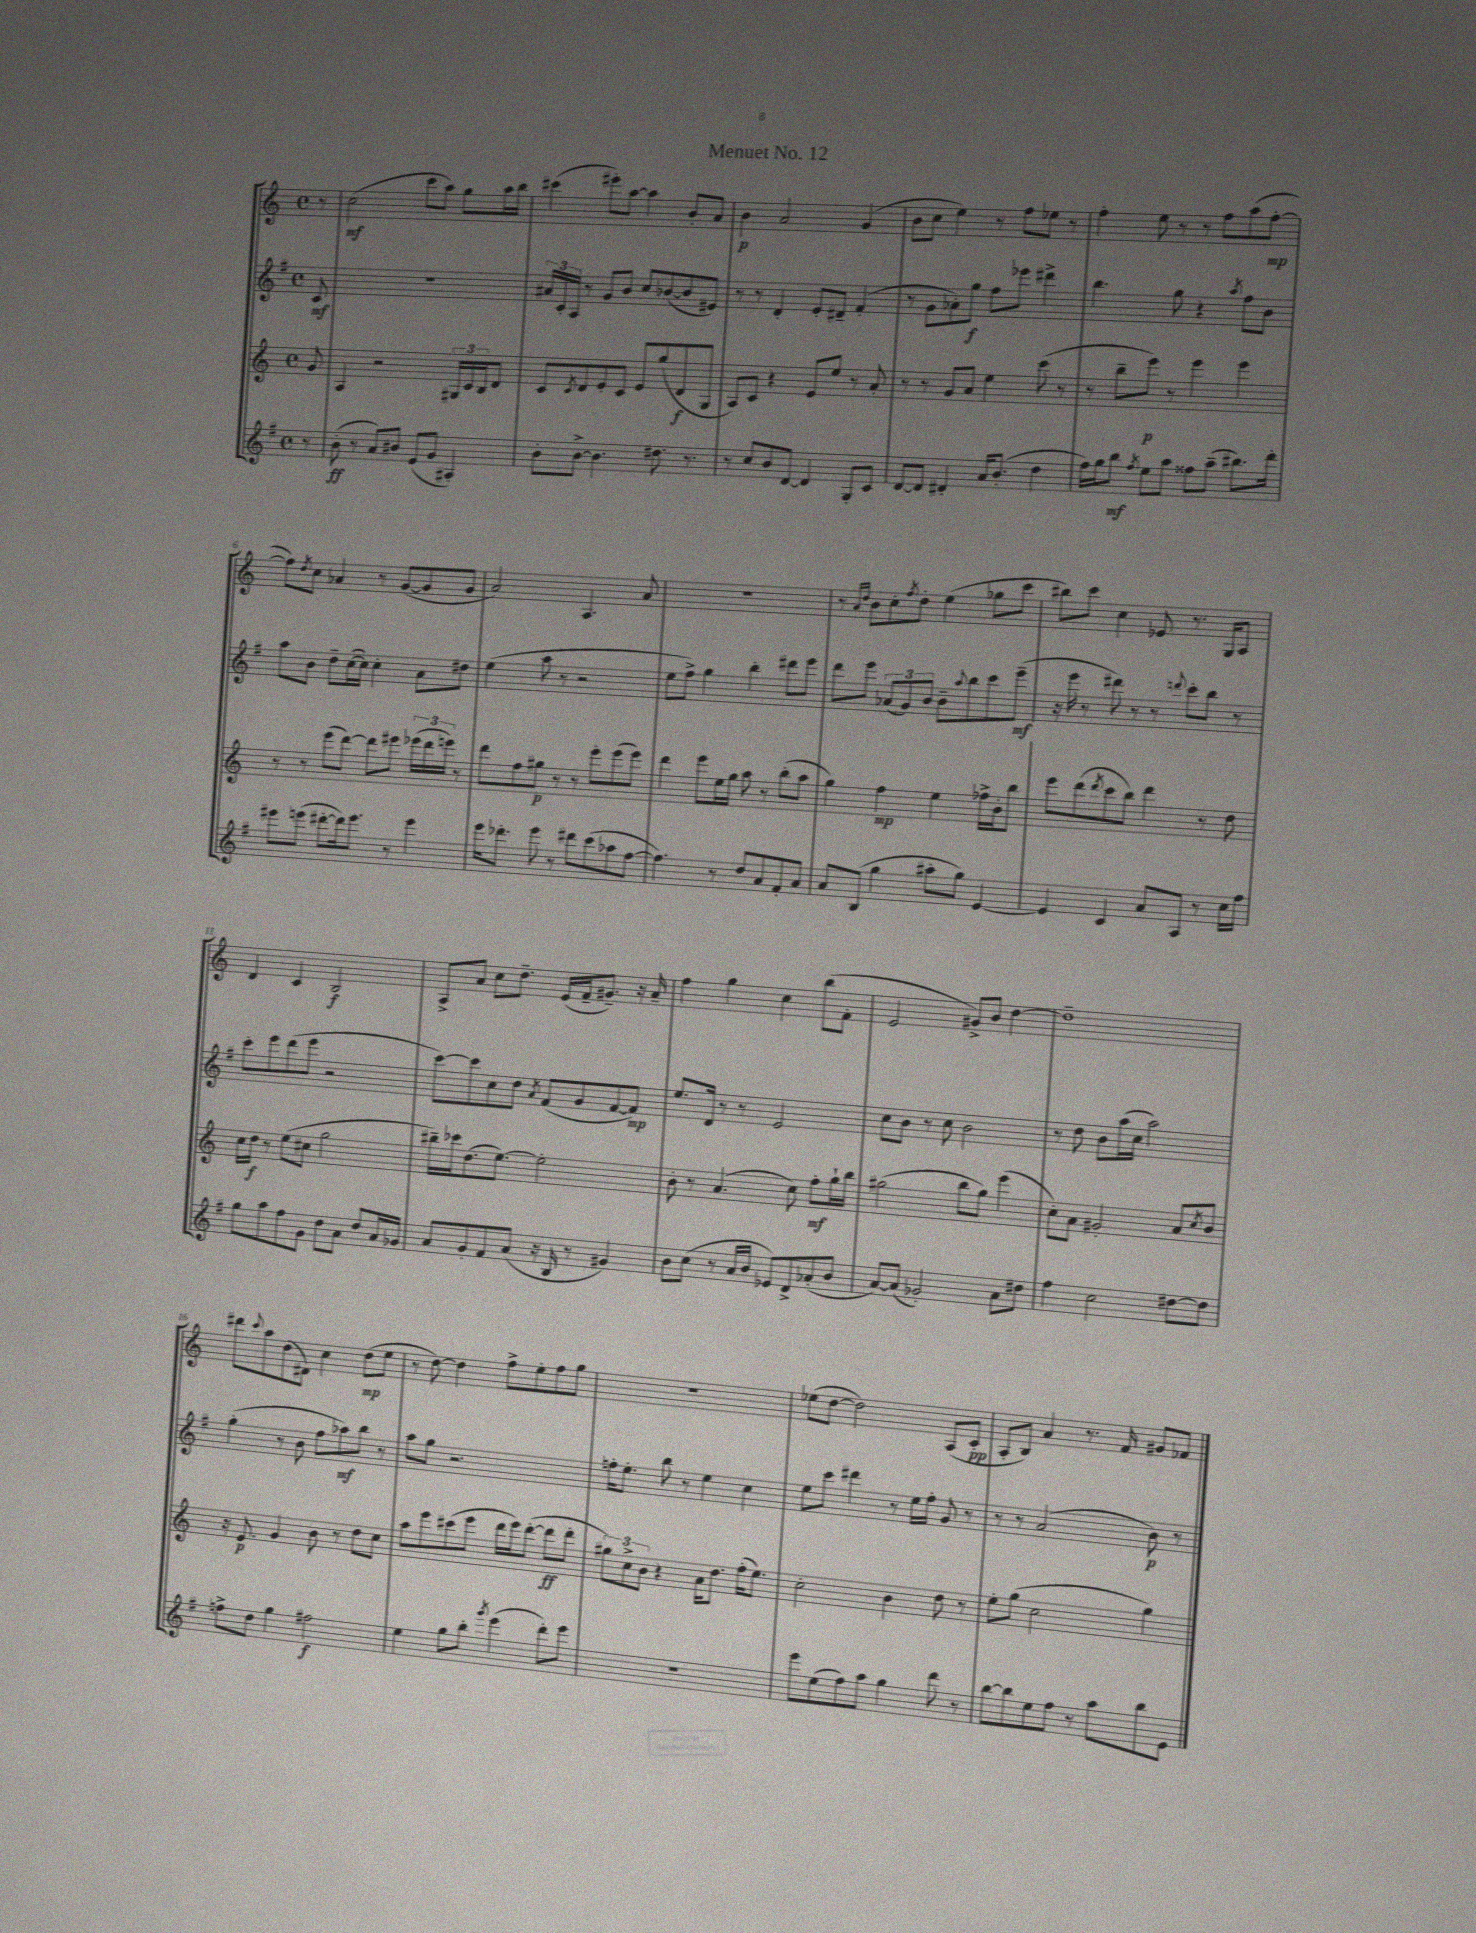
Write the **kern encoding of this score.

**kern	**dynam	**kern	**dynam	**kern	**dynam	**kern	**dynam
*part4	*part4	*part3	*part3	*part2	*part2	*part1	*part1
*staff4	*staff4	*staff3	*staff3	*staff2	*staff2	*staff1	*staff1
*clefG2	*	*clefG2	*	*clefG2	*	*clefG2	*
*k[f#]	*	*k[]	*	*k[f#]	*	*k[]	*
*M4/4	*	*M4/4	*	*M4/4	*	*M4/4	*
*met(c)	*	*met(c)	*	*met(c)	*	*met(c)	*
=	=	=	=	=	=	=	=
8r	.	8g/	.	8c/	mf	8r	.
=1	=1	=1	=1	=1	=1	=1	=1
(8b'\	ff	4A/	.	1r	.	(2cc\	mf
8r	.	.	.	.	.	.	.
8a/L)	.	2r	.	.	.	.	.
8b#X/J	.	.	.	.	.	.	.
(8e/L	.	.	.	.	.	8ccc\L	.
8g/J	.	.	.	.	.	8aa\J)	.
4A#X'/)	.	24G#X/LL	.	.	.	8gg\L	.
.	.	24c/	.	.	.	.	.
.	.	24B/J	.	.	.	.	.
.	.	8d/J	.	.	.	16aa\L	.
.	.	.	.	.	.	16bb\JJ	.
=2	=2	=2	=2	=2	=2	=2	=2
8b'\L	.	8c/L	.	24a#X/LL	.	(4ccc#X\	.
.	.	.	.	24c'/	.	.	.
.	.	.	.	24A/JJ	.	.	.
.	.	8qc/	.	.	.	.	.
[8b^\J	.	8d/	.	8r	.	.	.
4.b\]	.	8e'/	.	8g/L	.	8eee#X'\L)	.
.	.	8c/J	.	8b/J	.	[8aa\J	.
.	.	8e/L	.	8cc/L	.	4aa\]	.
8.dd#X\	.	(8gg/	.	([8b-X/	.	.	.
.	.	8d/	f	8b-/]	.	8b'/L	.
8.r	.	.	.	.	.	.	.
.	.	8G/J	.	8e#X/J)	.	8a/J	.
=3	=3	=3	=3	=3	=3	=3	=3
8r	.	8A/L)	.	8r	.	4b\	p
8cc/L	.	8c/J	.	8r	.	.	.
8b/	.	4r	.	4d'/	.	2a/	.
[8d/J	.	.	.	.	.	.	.
4d/]	.	8e/L	.	8e'/L	.	.	.
.	.	8ee/J	.	8d#X~/J	.	.	.
8G'/L	.	8r	.	(4f#'/	.	(4g/	.
8c/J	.	8a'/	.	.	.	.	.
=4	=4	=4	=4	=4	=4	=4	=4
[8d/L	.	8r	.	8r	.	8b\L	.
8d/J]	.	8r	.	8g\L	.	8cc\J	.
4d#X'/	.	8g/L	.	8a-X'\)	.	4ee\)	.
.	.	8a/J	.	8gg\J	f	.	.
16a/KL	.	4ee\	.	8ff#\L	.	8r	.
(8.b'/J	.	.	.	.	.	.	.
.	.	.	.	8eee-X\J	.	8ff\L	.
4dd\	.	(8ccc\	.	4ddd#X^\	.	8ee-X\J	.
.	.	8r	.	.	.	8r	.
=5	=5	=5	=5	=5	=5	=5	=5
16ff#\LL)	.	8r	.	4.bb\	.	4ff'\	.
16gg\J	.	.	.	.	.	.	.
8bb\J	mf	8bb~\L	.	.	.	.	.
8qff#/	.	.	.	.	.	.	.
8ee\L	.	8eee\J)	p	.	.	8ee\	.
8aa\J	.	8r	.	8gg\	.	8r	.
8ff##X\L	.	4eee\	.	4r	.	8r	.
(8aa~\J	.	.	.	.	.	8ff\L	.
.	.	.	.	8qaa/	.	.	.
8.bb#X\L)	.	4eee\	.	8ff#\L	.	(8aa\	.
.	.	.	.	8b\J	.	[8ff'\J	mp
16ddd'\Jk	.	.	.	.	.	.	.
!!LO:LB:g=z
=6	=6	=6	=6	=6	=6	=6	=6
8eee#X\L	.	8r	.	8aa\L	.	8ff\L])	.
.	.	.	.	.	.	8qdd/	.
(8eeen\J	.	8r	.	8b\J	.	8cc\J	.
[8ddd#X'\L	.	(8eee\L	.	8dd~\L	.	4a-X/	.
16ddd#\k])	.	[8ddd\J)	.	([16cc\L	.	.	.
8.eee\J	.	.	.	16cc\JJ])	.	.	.
.	.	8ddd\L]	.	4cc'\	.	8r	.
8r	.	8eee#X\J	.	.	.	([8g/L	.
4eee\	.	(24eee-X\LL	.	8a\L	.	8g/]	.
.	.	24ddd\	.	.	.	.	.
.	.	24eeen\JJ)	.	.	.	.	.
.	.	8r	.	8dd#X\J	.	8g/J	.
=7	=7	=7	=7	=7	=7	=7	=7
16eee\KL	.	8ddd\L	.	(4ee\	.	2a/)	.
8.ddd-X'\J	.	.	.	.	.	.	.
.	.	8ff\	.	.	.	.	.
8eee\	.	8gg#X\J	p	8aa\	.	.	.
8r	.	8r	.	8r	.	.	.
8ddd#X\L	.	8r	.	2r	.	4.A/	.
(8ccc\	.	8eee'\L	.	.	.	.	.
8aa-X\	.	(8eee\	.	.	.	.	.
[8ff#\J	.	8eee\J)	.	.	.	8a/	.
=8	=8	=8	=8	=8	=8	=8	=8
4.ff#\])	.	4ddd\	.	8ee\L	.	1r	.
.	.	.	.	8ff#^\J)	.	.	.
.	.	8eee\L	.	4gg\	.	.	.
8r	.	16ee\L	.	.	.	.	.
.	.	16gg\JJ	.	.	.	.	.
8dd/L	.	8aa\	.	4bb'\	.	.	.
8a/	.	8r	.	.	.	.	.
8f#'/	.	(8bb'\L	.	8ddd#X\L	.	.	.
8a/J	.	8aa\J	.	8eee\J	.	.	.
=9	=9	=9	=9	=9	=9	=9	=9
8a/L	.	4gg\)	.	8ddd\L	.	8r	.
.	.	.	.	.	.	16qqa/LL	.
.	.	.	.	.	.	16qqdd/JJ	.
(8B/J	.	.	.	8eee\J	.	8b\L	.
4gg\	.	4ff\	mp	(12a-X/L	.	8cc'\	.
.	.	.	.	12g/)	.	.	.
.	.	.	.	.	.	8qff/	.
.	.	.	.	.	.	8dd'\J	.
.	.	.	.	12b/J	.	.	.
8aa#X'\L	.	4ee\	.	8b~\L	.	(4ee\	.
.	.	.	.	8qqaa/	.	.	.
8gg\J)	.	.	.	8bb\	.	.	.
[4e/	.	16ff-X^\LL	.	8ccc\	.	8gg-X\L	.
.	.	16b'\J	.	.	.	.	.
.	.	8bb\J	.	(8eee~\J	mf	8ccc\J	.
=10	=10	=10	=10	=10	=10	=10	=10
4e/]	.	8eee\L	.	16r	.	8bb#X\L)	.
.	.	.	.	16eee\	.	.	.
.	.	(8ddd\	.	8r	.	8ccc\J	.
.	.	8qddd/	.	.	.	.	.
4c/	.	8ccc\	.	8ddd#X\)	.	4cc\	.
.	.	8bb\J)	.	8r	.	.	.
8a/L	.	4ddd\	.	8r	.	8e-X/	.
.	.	.	.	8qqdddn/	.	.	.
8A/J	.	.	.	8ccc'\L	.	8.r	.
8r	.	8r	.	8bb\J	.	.	.
.	.	.	.	.	.	16G/KL	.
16cc\LL	.	8dd\	.	8r	.	8A/J	.
16ff#\JJ	.	.	.	.	.	.	.
!!LO:LB:g=z
=11	=11	=11	=11	=11	=11	=11	=11
8gg\L	.	16cc\LL	.	8ccc'\L	.	4d/	.
.	.	16dd\JJ	f	.	.	.	.
8aa\	.	8r	.	8eee\	.	.	.
8ff#\	.	(8ee\L	.	(8ddd\	.	4c/	.
8g\J	.	8cc#X\J	.	8eee\J	.	.	.
8dd\L	.	2gg\	.	2r	.	2B/	f
8a\J	.	.	.	.	.	.	.
8dd/L	.	.	.	.	.	.	.
16a/L	.	.	.	.	.	.	.
16g-X/JJ	.	.	.	.	.	.	.
=12	=12	=12	=12	=12	=12	=12	=12
8a/L	.	16bb#X~\LL)	.	[8ccc\L)	.	8A^/L	.
.	.	16ccc-X\J	.	.	.	.	.
8g'/	.	(8.dd\	.	8ccc\]	.	8a/J	.
8f#/	.	.	.	8cc\	.	8cc\L	.
.	.	[8.ee\J)	.	.	.	.	.
(8a/J	.	.	.	8dd\J	.	8.dd~\J	.
.	.	.	.	8qa/	.	.	.
16r	.	2ee'\]	.	(8f#/L	.	.	.
16B/	.	.	.	.	.	(16e/LL	.
8r	.	.	.	8g/	.	16f~/J	.
.	.	.	.	.	.	8.g#X~/J)	.
4g#X/)	.	.	.	[8f#/	.	.	.
.	.	.	.	8f#/J])	mp	16r	.
.	.	.	.	.	.	16a~/	.
=13	=13	=13	=13	=13	=13	=13	=13
8b\L	.	8b'\	.	8.ee/L	.	4ff\	.
(8cc\J	.	8r	.	.	.	.	.
.	.	.	.	16d/Jk	.	.	.
8r	.	(4.a/	.	8r	.	4gg\	.
16a/LL	.	.	.	8r	.	.	.
16b/JJ	.	.	.	.	.	.	.
8e-X/L)	.	.	.	2e/	.	4cc\	.
8d^/	.	8cc\)	.	.	.	.	.
(8a-X'/	.	8ff'\L	mf	.	.	(8bb\L	.
8b/J	.	16gg`\L	.	.	.	8f'\J	.
.	.	16bb\JJ	.	.	.	.	.
=14	=14	=14	=14	=14	=14	=14	=14
[8a/L)	.	(2gg#X\	.	8cc\L	.	2e/	.
(8a/J]	.	.	.	8b\J	.	.	.
2g-X'/)	.	.	.	8r	.	.	.
.	.	.	.	8cc\	.	.	.
.	.	8bb\L	.	2b\	.	8g#X^/L)	.
.	.	8gg#\J)	.	.	.	8b/J	.
8a\L	.	(4eee\	.	.	.	[4dd\	.
8dd#X\J	.	.	.	.	.	.	.
=15	=15	=15	=15	=15	=15	=15	=15
4ff#\	.	8cc'\L)	.	8r	.	1dd~]	.
.	.	8a\J	.	8dd\	.	.	.
2cc\	.	2g#X'/	.	8b\L	.	.	.
.	.	.	.	(16aa\L	.	.	.
.	.	.	.	16cc\JJ	.	.	.
.	.	.	.	2aa\)	.	.	.
[8dd#X\L	.	8a/L	.	.	.	.	.
.	.	8qcc/	.	.	.	.	.
8dd#\J]	.	8b/J	.	.	.	.	.
!!LO:LB:g=z
=16	=16	=16	=16	=16	=16	=16	=16
8ffn^\L	.	16r	.	(4gg'\	.	8ddd#X\L	.
.	.	8.e/	p	.	.	.	.
.	.	.	.	.	.	8qqccc/	.
8dd\J	.	.	.	.	.	8aa\	.
4gg\	.	4g/	.	8r	.	(8dd\	.
.	.	.	.	8b\	.	8d#X\J)	.
2ff#X\	f	8b\	.	8ff#\L	.	4cc\	.
.	.	8r	.	8aa-X\)	mf	.	.
.	.	8dd\L	.	8bb\J	.	(8dd\L	mp
.	.	8cc\J	.	8r	.	8ee\J	.
=17	=17	=17	=17	=17	=17	=17	=17
4ee\	.	8aa\L	.	8aa\L	.	8r	.
.	.	8eee\	.	8gg\J	.	[8dd\)	.
8gg\L	.	(8ccc#X\	.	2.r	.	4dd\]	.
8bb'\J	.	8eee\J	.	.	.	.	.
8qggg/	.	.	.	.	.	.	.
(4eee\	.	16ddd\LL	.	.	.	8ff^\L	.
.	.	16eee\J)	.	.	.	.	.
.	.	([8ddd'\J	.	.	.	8ee'\	.
8ddd'\L)	.	8ddd\L]	ff	.	.	8ff\	.
8eee\J	.	8ddd'\J	.	.	.	8gg\J	.
=18	=18	=18	=18	=18	=18	=18	=18
1r	.	12gg#X\L)	.	16ffn'\KL	.	1r	.
.	.	.	.	8.ee'\J	.	.	.
.	.	12cc^\	.	.	.	.	.
.	.	12b\J	.	.	.	.	.
.	.	4r	.	8bb\	.	.	.
.	.	.	.	8r	.	.	.
.	.	16a\KL	.	4ee\	.	.	.
.	.	8.dd\J	.	.	.	.	.
.	.	(16ff'\KL	.	4cc\	.	.	.
.	.	8.ee\J)	.	.	.	.	.
=19	=19	=19	=19	=19	=19	=19	=19
8eee\L	.	2cc'\	.	8ee\L	.	(8ee-X\L	.
(8ee\	.	.	.	8ccc\J	.	[8dd\J	.
8ff#\)	.	.	.	4ddd#X\	.	2dd\])	.
8aa\J	.	.	.	.	.	.	.
4gg\	.	4b\	.	8r	.	.	.
.	.	.	.	16ee\LL	.	.	.
.	.	.	.	16ff#'\JJ	.	.	.
8ddd\	.	8dd\	.	8g/	.	(8A/L	.
8r	.	8r	.	8r	.	8c'/J	pp
=20	=20	=20	=20	=20	=20	=20	=20
[8bb\L	.	8ee'\L	.	8r	.	8A'/L	.
8bb\]	.	(8gg\J	.	8r	.	8B/J)	.
8ee\	.	2cc\	.	(2a/	.	4a/	.
8ff#\J	.	.	.	.	.	.	.
8r	.	.	.	.	.	8.r	.
8aa\L	.	.	.	.	.	.	.
.	.	.	.	.	.	16f/	.
8bb\	.	4gg\)	.	8b\)	p	8g#X/L	.
8e\J	.	.	.	8r	.	8f-X/J	.
==	==	==	==	==	==	==	==
*-	*-	*-	*-	*-	*-	*-	*-
